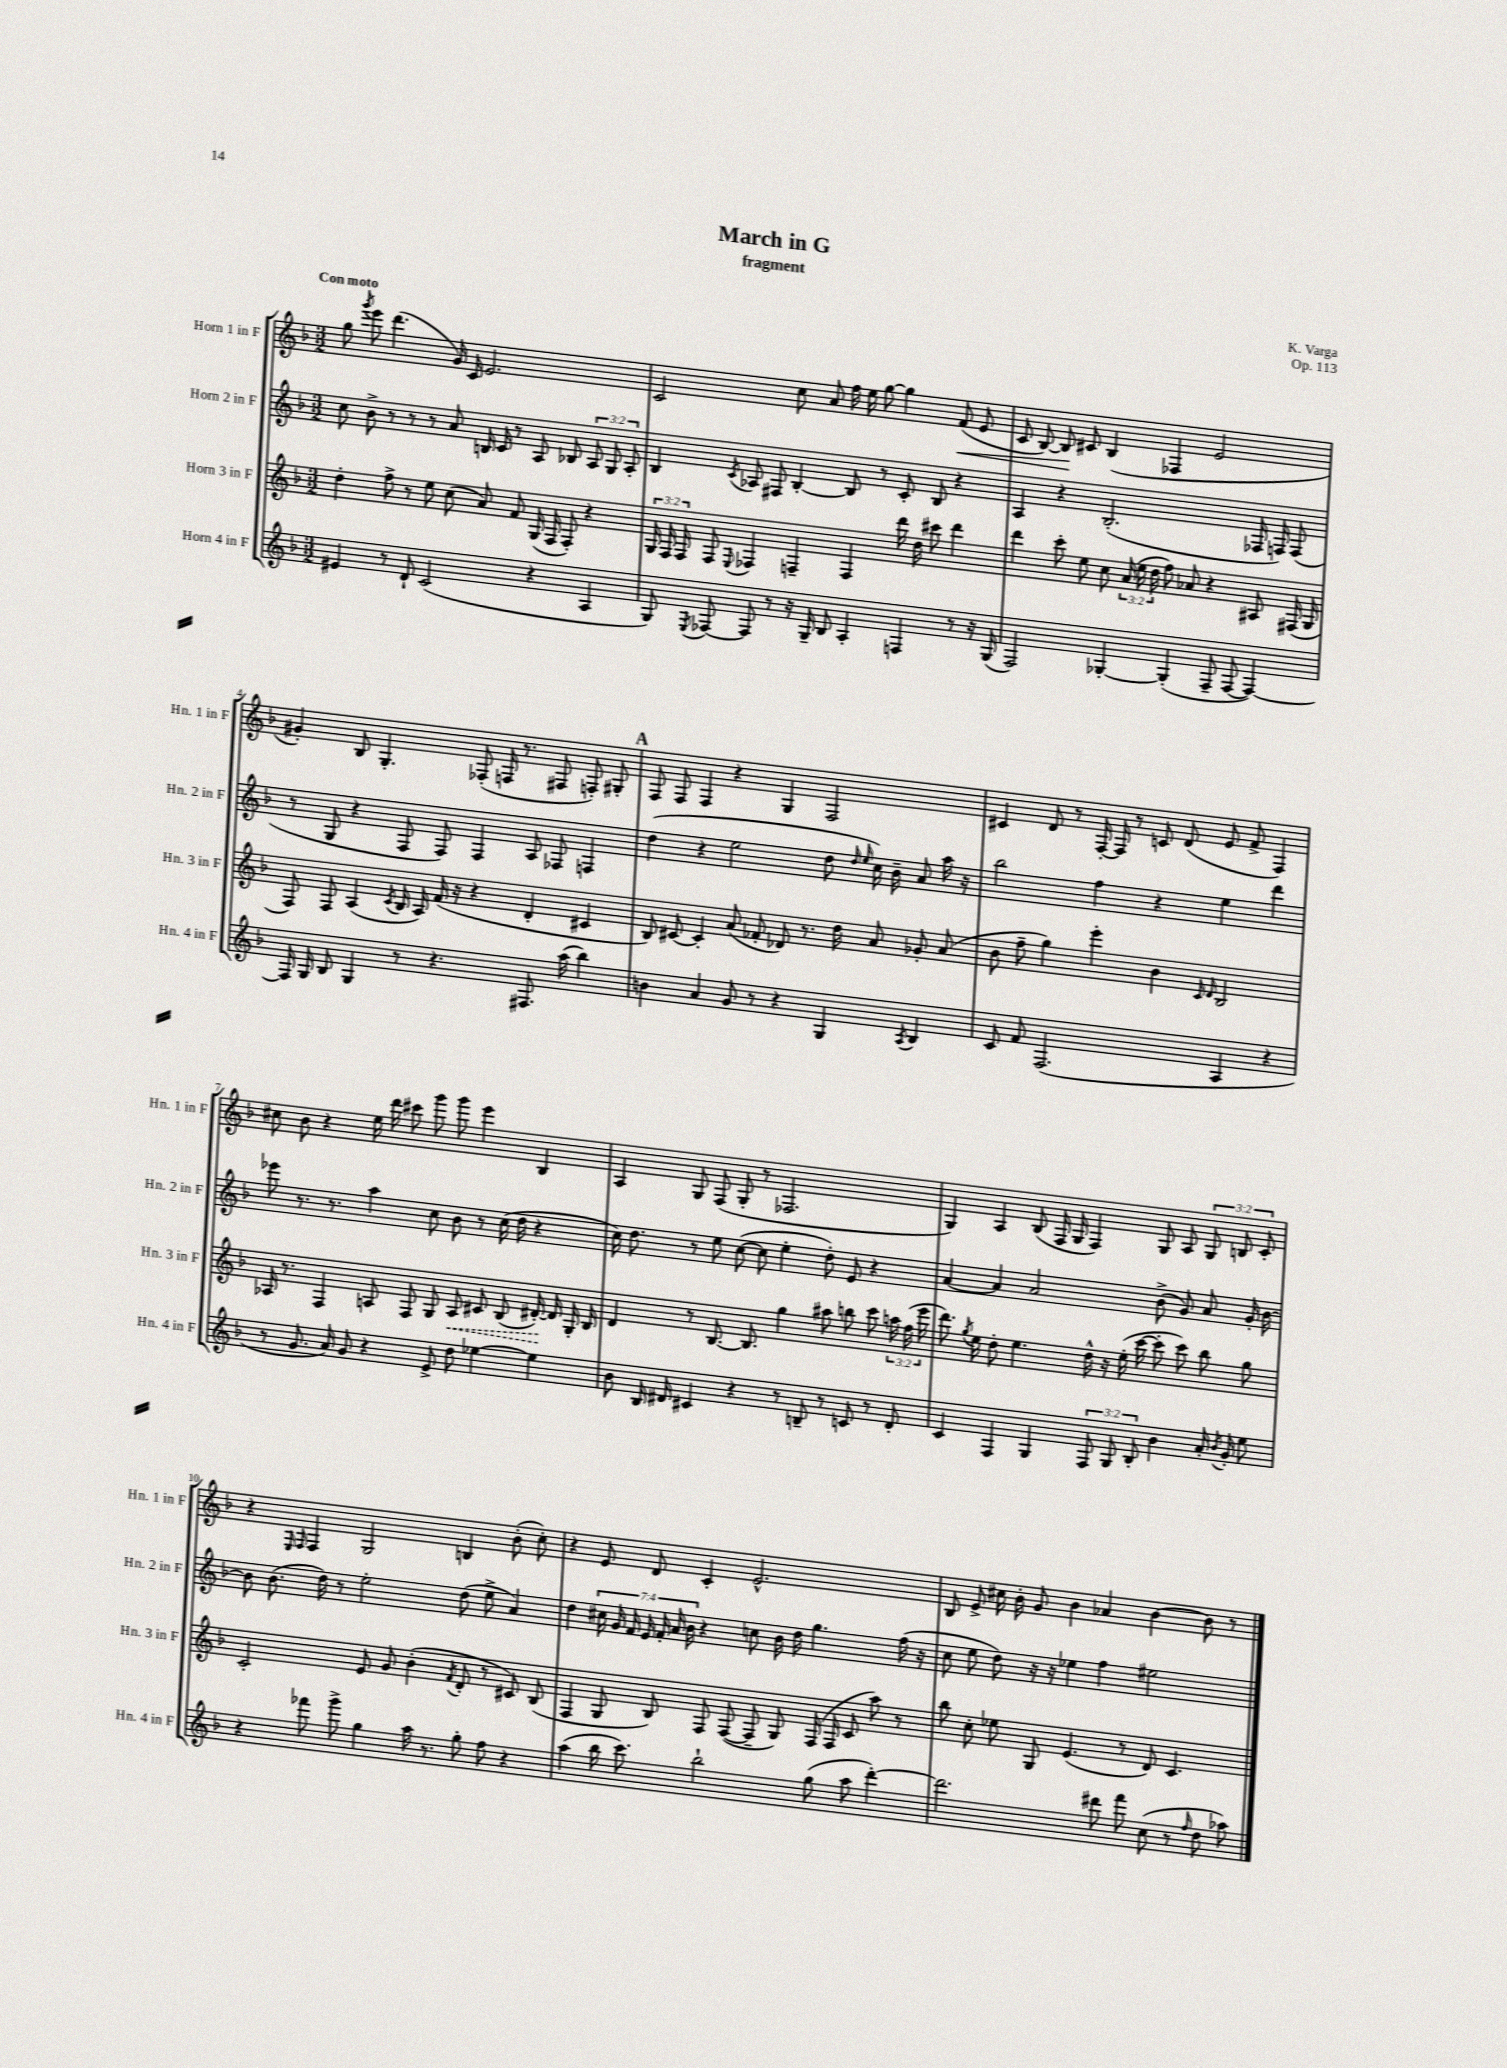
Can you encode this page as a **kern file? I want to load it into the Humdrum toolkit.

**kern	**kern	**dynam	**kern	**kern	**dynam
*part4	*part3	*part3	*part2	*part1	*part1
*staff4	*staff3	*staff3	*staff2	*staff1	*staff1
*I"Horn 4 in F	*I"Horn 3 in F	*	*I"Horn 2 in F	*I"Horn 1 in F	*
*I'Hn. 4 in F	*I'Hn. 3 in F	*	*I'Hn. 2 in F	*I'Hn. 1 in F	*
*clefG2	*clefG2	*	*clefG2	*clefG2	*
*k[b-]	*k[b-]	*	*k[b-]	*k[b-]	*
*M3/2	*M3/2	*	*M3/2	*M3/2	*
=1	=1	=1	=1	=1	=1
!	!	!	!	!LO:TX:a:B:t=Con moto	!
4e#X/	4dd'\	.	8cc\	8gg\	.
.	.	.	.	8qggg/	.
.	.	.	8b-^\	8eee\	.
8r	8ff^\	.	8r	(4.ddd\	.
8d`/	8r	.	8r	.	.
(2c/	8ee\	.	8r	.	.
.	(8cc\	.	8a/	16g/)	.
.	.	.	.	16c/	.
.	8a/)	.	16Bn/	2.e/	.
.	.	.	16c/	.	.
.	8f/	.	8r	.	.
4r	(16G/	.	8A/	.	.
.	16F/	.	.	.	.
.	8F'/)	.	8B-X/	.	.
4A/	4r	.	12A/	.	.
.	.	.	12G/	.	.
.	.	.	12A'/	.	.
=2	=2	=2	=2	=2	=2
8G/)	24G/	.	4B-/	2c/	.
.	24F/	.	.	.	.
.	24F/	.	.	.	.
8qE/	.	.	.	.	.
[8F-X/	8F/	.	.	.	.
.	8qqE/	.	8qc/	.	.
8F-/]	4F-X/	.	8A-X/	.	.
8r	.	.	8F#X/	.	.
16r	4Fn~/	.	[4B-'/	8cc\	.
16G~/	.	.	.	.	.
8B-/	.	.	.	8a/	.
4A'/	4F/	.	8B-/]	16ff\	.
.	.	.	.	16ee\	.
.	.	.	8r	[8gg\	.
4Fn/	16ddd\	.	8c'/	4gg\]	.
.	16dd\	.	.	.	.
.	8ccc#X\	.	8B-/	.	.
!	!	!	!	!	!LO:HP:b
8r	4ddd\	.	4r	(8f/	<
16r	.	.	.	8e/	.
(16G/	.	.	.	.	.
=3	=3	=3	=3	=3	=3
2F/)	4ddd\	.	4A/	8c/	.
.	.	.	.	[8B-/)	.
.	8ccc'\	.	4r	8B-/]	.
.	8ee\	.	.	8c#X/	[
[4G-X'/	8cc\	.	(2.B-'/	(4B-/	.
.	(24a/	.	.	.	.
.	24ee\	.	.	.	.
.	24dd\	.	.	.	.
(4G-'/]	8ff\)	.	.	4F-X/	.
.	8a-X/	.	.	.	.
8F~/	4r	.	.	2e/	.
[8F/	.	.	.	.	.
4F/_)	8A#X/	.	16F-X/	.	.
.	.	.	16Fn/)	.	.
.	(16F#X/	.	(8F/	.	.
.	16G/	.	.	.	.
!!LO:LB:g=z
=4	=4	=4	=4	=4	=4
16F/]	8F/)	.	8r	4g#X'/)	.
16G/	.	.	.	.	.
8B-/	8F/	.	8G/	.	.
4G/	(4A/	.	4r	8B-/	.
.	.	.	.	4.G'/	.
.	8qc/	.	.	.	.
8r	16B-/	.	8F/	.	.
.	16A/)	.	.	.	.
4.r	(16f/	.	8F/)	.	.
.	16r	.	.	.	.
.	4r	.	4F/	(8F-X'/	.
.	.	.	.	16Fn/	.
.	.	.	.	8.r	.
8.F#X/	4d'/	.	8A/	.	.
.	.	.	8F-X/	8F#X/	.
(16aa\	.	.	.	.	.
4bb-\)	4c#X/	.	4Fn/	8Fn'/)	.
.	.	.	.	8G#X'/	.
!!LO:REH:place=s1:t=A
=5	=5	=5	=5	=5	=5
4bn\	8B-/)	.	(4dd\	8F/	.
.	[8c#X/	.	.	8F/	.
4a/	4c#'/]	.	4r	4F/	.
8g/	(8a/	.	2ee\	4r	.
8r	8f-X'/	.	.	.	.
4r	8d-X/)	.	.	4G/	.
.	8.r	.	.	.	.
4G/	.	.	8dd\	2F/	.
.	16dd\	.	.	.	.
.	.	.	16qqdd/	.	.
.	.	.	16qqee/	.	.
.	8a/	.	16cc\)	.	.
.	.	.	16b-~\	.	.
8qA/	.	.	.	.	.
4B-/	8g-X'/	.	8a/	.	.
.	(8a/	.	16aa\	.	.
.	.	.	16r	.	.
=6	=6	=6	=6	=6	=6
8c/	8b-\	.	2bb-\	4c#X/	.
8f/	8ff~\	.	.	.	.
(2.F/	4gg\)	.	.	8d/	.
.	.	.	.	8r	.
.	4eee'\	.	4ff\	[16F'/	.
.	.	.	.	16F/]	.
.	.	.	.	8r	.
.	4b-\	.	4r	8cn/	.
.	.	.	.	(8d/	.
.	16qqc/	.	.	.	.
.	16qqd/	.	.	.	.
4A/	2B-/	.	4ee\	8e/	.
.	.	.	.	8f^/	.
4r	.	.	4ddd\	4F/)	.
!!LO:LB:g=z
=7	=7	=7	=7	=7	=7
8r	16A-X/	.	8eee-X\	8cc#X\	.
.	8.r	.	.	.	.
8.g/	.	.	8.r	8b-\	.
.	4F/	.	.	4r	.
16a/)	.	.	8.r	.	.
8g/	.	.	.	.	.
4r	8An/	.	4aa\	16ee\	.
.	.	.	.	16ddd\	.
.	8F/	.	.	8ccc#X\	.
8e^/	8G/	.	8cc\	8ggg\	.
!	!	!LO:HP:b	!	!	!
8dd\	8A/	<	8b-\	8ggg\	.
[4ee-X\	8c#X/	.	8r	4eee\	.
.	(8B-/	.	(16cc\	.	.
.	.	.	16dd\	.	.
4ee-\]	[16d#X'/)	.	4r	4B-/	.
.	16d#/]	[	.	.	.
.	16G'/	.	.	.	.
.	16B-/	.	.	.	.
=8	=8	=8	=8	=8	=8
8b-\	4d/	.	16cc\)	4A/	.
.	.	.	8.dd\	.	.
16B-/	.	.	.	.	.
16d#X/	.	.	.	.	.
4c#X/	8r	.	8r	8G/	.
.	[8.B-/	.	8ee\	(8F/	.
4r	.	.	([8cc\	8G'/	.
.	8.B-/]	.	.	.	.
.	.	.	8cc\]	8r	.
8r	4gg\	.	4ee'\	2.F-X/	.
8Bn~/	.	.	.	.	.
8r	8aa#X\	.	8dd'\)	.	.
8cn/	8bbn\	.	8e/	.	.
8r	8ccc\	.	4r	.	.
8d#'/	24aan\	.	.	.	.
.	(24ff\	.	.	.	.
.	24eee\	.	.	.	.
=9	=9	=9	=9	=9	=9
4c/	8.ddd\)	.	[4a/	4G/)	.
.	8qgg/	.	.	.	.
.	16ee\	.	.	.	.
4F/	8dd'\	.	4a/]	4A/	.
.	4.ee\	.	.	.	.
4G/	.	.	2a/	(8B-/	.
.	.	.	.	16F/	.
.	.	.	.	16G/	.
12F/	16dd^^\	.	.	4F/)	.
.	16r	.	.	.	.
12G/	.	.	.	.	.
.	(16ee'\	.	.	.	.
12B-'/	.	.	.	.	.
.	[16ccc\	.	.	.	.
4b-\	8ccc'\]	.	(8b-^\	8G/	.
.	8ccc\)	.	8g/)	8A/	.
16a'/	8bb-\	.	8a/	12G/	.
8qb-/	.	.	.	.	.
16g'/	.	.	.	.	.
.	.	.	.	12Bn/	.
8ee\	8gg\	.	16g'/	.	.
.	.	.	.	12c'/	.
.	.	.	[16b-\	.	.
!!LO:LB:g=z
=10	=10	=10	=10	=10	=10
4r	2c'/	.	8b-\]	4r	.
.	.	.	(8.b-\	.	.
.	.	.	.	16qqE/	.
.	.	.	.	16qqF/	.
8fff-X\	.	.	.	4F/	.
.	.	.	16dd\)	.	.
8ggg^\	.	.	8r	.	.
4gg\	8e/	.	2ee'\	2G/	.
.	8g/	.	.	.	.
16aa\	(4b-'\	.	.	.	.
8.r	.	.	.	.	.
.	8qf/	.	.	.	.
8gg'\	8d'/	.	(8dd\	4Bn/	.
8ff\	8r	.	8ee^\	.	.
4r	8c#X/)	.	4a/)	(8b-'\	.
.	(8B-/	.	.	8cc'\)	.
=11	=11	=11	=11	=11	=11
(4aa\	4F/	.	4dd\	4r	.
16bb-\	8G/	.	28cc#X\	8e/	.
.	.	.	28g/	.	.
8.ccc\)	.	.	.	.	.
.	.	.	28f/	.	.
.	.	.	28e/	.	.
.	8B-/)	.	.	8d/	.
.	.	.	28f'/	.	.
.	.	.	28a/	.	.
.	.	.	28b-\	.	.
2bb-`\	8F/	.	4r	4c'/	.
.	([8F/	.	.	.	.
.	8F~/]	.	8ccn\	2.e^^/	.
.	8G/)	.	16b-\	.	.
.	.	.	16dd\	.	.
(8gg\	(16F/	.	4.gg\	.	.
.	16F/	.	.	.	.
8aa\	8c/	.	.	.	.
[4ddd'\)	8aa\)	.	.	.	.
.	8r	.	(16ff\	.	.
.	.	.	16r	.	.
=12	=12	=12	=12	=12	=12
2.ddd\]	8bb-\	.	8cc\	8B-/	.
.	8cc'\	.	8ee\	8e^/	.
.	8ee-X\	.	8dd\)	16cc#X\	.
.	.	.	.	16b-'\	.
.	8G/	.	16r	8g/	.
.	.	.	16r	.	.
.	(4.e/	.	4ee-X\	4b-\	.
8ddd#X\	.	.	4ff\	4a-X/	.
8fff\	8r	.	.	.	.
(8cc\	8d/)	.	2ee#X\	[4b-\	.
8r	4.c/	.	.	.	.
16qqff/	.	.	.	.	.
8dd\	.	.	.	8b-\]	.
8aa-X\)	.	.	.	8r	.
==	==	==	==	==	==
*-	*-	*-	*-	*-	*-
